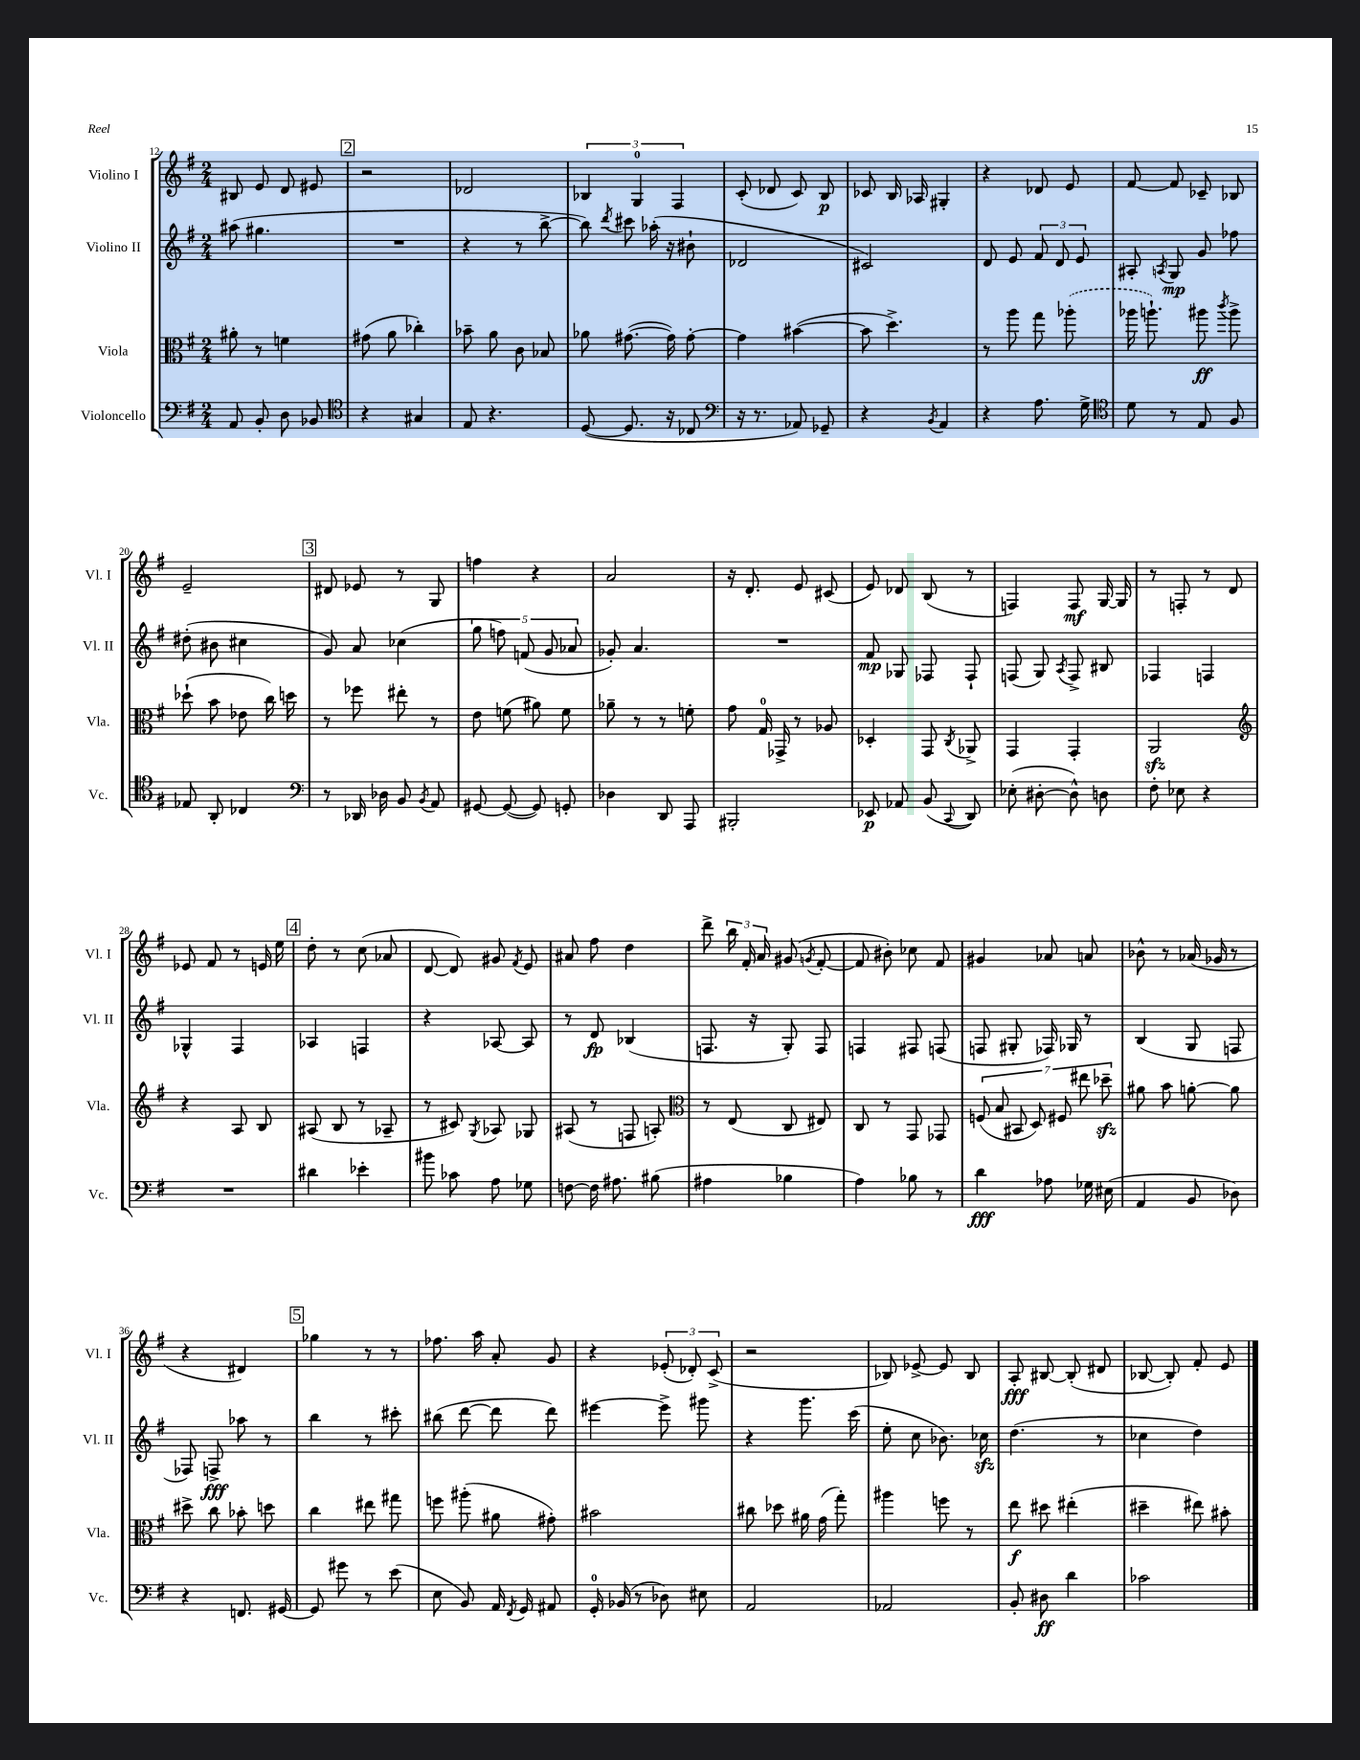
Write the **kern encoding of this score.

**kern	**dynam	**kern	**dynam	**kern	**dynam	**kern	**dynam
*part4	*part4	*part3	*part3	*part2	*part2	*part1	*part1
*staff4	*staff4	*staff3	*staff3	*staff2	*staff2	*staff1	*staff1
*I"Violoncello	*	*I"Viola	*	*I"Violino II	*	*I"Violino I	*
*I'Vc.	*	*I'Vla.	*	*I'Vl. II	*	*I'Vl. I	*
*clefF4	*	*clefC3	*	*clefG2	*	*clefG2	*
*k[f#]	*	*k[f#]	*	*k[f#]	*	*k[f#]	*
*M2/4	*	*M2/4	*	*M2/4	*	*M2/4	*
=12	=12	=12	=12	=12	=12	=12	=12
8AA/	.	8a#X'\	.	(8aa#X\	.	8B#X/	.
8BB'/	.	8r	.	4.gg#X\	.	8e/	.
8D\	.	4fn\	.	.	.	8d/	.
8BB-X/	.	.	.	.	.	8e#X/	.
!!LO:REH:place=s1:t=2
=13	=13	=13	=13	=13	=13	=13	=13
*clefC4	*	*	*	*	*	*	*
4r	.	(8g#X\	.	2r	.	2r	.
.	.	8a\	.	.	.	.	.
4G#X/	.	4cc-X'\)	.	.	.	.	.
=14	=14	=14	=14	=14	=14	=14	=14
8E/	.	8b-X~\	.	4r	.	2d-X/	.
4.r	.	8a\	.	.	.	.	.
.	.	8c\	.	8r	.	.	.
.	.	8B-X/	.	[8bb^\	.	.	.
=15	=15	=15	=15	=15	=15	=15	=15
([8D/	.	8a-X\	.	8bb\])	.	6B-X/	.
.	.	.	.	8qddd/	.	.	.
8.D/]	.	([8.g#X\	.	8ccc#X\	.	.	.
.	.	.	.	.	.	6G/	.
.	.	.	.	(16aa-X'\	.	.	.
16r	.	16g#\])	.	16r	.	.	.
.	.	.	.	.	.	6F#/	.
8C-X/	.	[8g#'\	.	8b#X`\	.	.	.
=16	=16	=16	=16	=16	=16	=16	=16
*clefF4	*	*	*	*	*	*	*
16r	.	4g#\]	.	2d-X/	.	(8c'/	.
8.r	.	.	.	.	.	.	.
.	.	.	.	.	.	8d-X/	.
8AA-X/)	.	([4b#X\	.	.	.	8c/)	.
8GG-X~/	.	.	.	.	.	8B/	p
=17	=17	=17	=17	=17	=17	=17	=17
4r	.	8b#\]	.	2c#X/)	.	8c-X/	.
.	.	4.dd^\)	.	.	.	16B/	.
.	.	.	.	.	.	16A-X/	.
8qBB/	.	.	.	.	.	.	.
4AA/	.	.	.	.	.	4G#X'/	.
=18	=18	=18	=18	=18	=18	=18	=18
4r	.	8r	.	8d/	.	4r	.
.	.	8aa\	.	8e/	.	.	.
8.A\	.	8gg\	.	12f#/	.	8d-X/	.
.	.	.	.	12d/	.	.	.
.	.	(8aa-X'\	.	.	.	8e/	.
.	.	.	.	12e/	.	.	.
16G^\	.	.	.	.	.	.	.
=19	=19	=19	=19	=19	=19	=19	=19
*clefC4	*	*	*	*	*	*	*
8d\	.	16aa-X\	.	8A#X'/	.	[8f#/	.
.	.	8.aan`\)	.	.	.	.	.
.	.	.	.	8qAn/	.	.	.
8r	.	.	.	8G/	mp	8f#/]	.
8E/	.	8aa#X\	ff	8g/	.	8c-X~/	.
.	.	8qccc/	.	.	.	.	.
8F#/	.	8aa#^\	.	8ff-X\	.	8B-X/	.
!!LO:LB:g=z
=20	=20	=20	=20	=20	=20	=20	=20
8E-X/	.	(8dd-X`\	.	(8dd#X'\	.	2e~/	.
8AA'/	.	8b\	.	8b#X\	.	.	.
4C-X/	.	8e-X\	.	4cc#X\	.	.	.
.	.	16cc\)	.	.	.	.	.
.	.	16ddn\	.	.	.	.	.
!!LO:REH:place=s1:t=3
=21	=21	=21	=21	=21	=21	=21	=21
*clefF4	*	*	*	*	*	*	*
8r	.	8r	.	8g/)	.	8d#X/	.
16DD-X/	.	8ff-X\	.	8a/	.	8e-X/	.
16D-X\	.	.	.	.	.	.	.
8BB/	.	8ee#X'\	.	(4cc-X\	.	8r	.
8qBB/	.	.	.	.	.	.	.
8AA/	.	8r	.	.	.	8G/	.
=22	=22	=22	=22	=22	=22	=22	=22
[8GG#X/	.	8e\	.	10gg\	.	4ffn\	.
.	.	.	.	10ffn\)	.	.	.
(8GG#/_	.	(8fn\	.	.	.	.	.
.	.	.	.	(10fn/	.	.	.
8GG#/])	.	8a#X\)	.	.	.	4r	.
.	.	.	.	10g/	.	.	.
8GGn'/	.	8f\	.	.	.	.	.
.	.	.	.	10a-X/	.	.	.
=23	=23	=23	=23	=23	=23	=23	=23
4D-X\	.	8a-X~\	.	8g-X'/)	.	2a/	.
.	.	8r	.	4.a/	.	.	.
8DD/	.	8r	.	.	.	.	.
8AAA/	.	8fn'\	.	.	.	.	.
=24	=24	=24	=24	=24	=24	=24	=24
2BBB#X'/	.	8g\	.	2r	.	16r	.
.	.	.	.	.	.	8.d'/	.
.	.	16G/	.	.	.	.	.
.	.	16GG-X^/	.	.	.	.	.
.	.	8r	.	.	.	8e/	.
.	.	8A-X/	.	.	.	(8c#X/	.
=25	=25	=25	=25	=25	=25	=25	=25
8EE-X/	p	4D-X'/	.	8f#/	mp	8e/)	.
8AA-X/	.	.	.	8G-X/	.	8d-X/	.
(8BB/	.	8GG/	.	8F-X/	.	(8B/	.
8qqCC/	.	8qC/	.	.	.	.	.
8DD/)	.	8AA-X^/	.	8F-`/	.	8r	.
=26	=26	=26	=26	=26	=26	=26	=26
(8E-X'\	.	4GG/	.	(8Fn/	.	4Fn/)	.
[8D#X'\	.	.	.	8G/)	.	.	.
.	.	.	.	8qA/	.	.	.
8D#^^\])	.	4GG'/	.	8F^/	.	8F/	mf
8Dn\	.	.	.	8B#X/	.	[16G/	.
.	.	.	.	.	.	16G/]	.
=27	=27	=27	=27	=27	=27	=27	=27
8F#'\	.	2AAzz/	.	4F-X/	.	8r	.
8E-X\	.	.	.	.	.	8Fn'/	.
4r	.	.	.	4Fn/	.	8r	.
.	.	.	.	.	.	8d/	.
!!LO:LB:g=z
=28	=28	=28	=28	=28	=28	=28	=28
*	*	*clefG2	*	*	*	*	*
2r	.	4r	.	4G-X^^/	.	8e-X/	.
.	.	.	.	.	.	8f#/	.
.	.	8A/	.	4F#/	.	8r	.
.	.	8B/	.	.	.	16en/	.
.	.	.	.	.	.	16ee\	.
!!LO:REH:place=s1:t=4
=29	=29	=29	=29	=29	=29	=29	=29
4d#X\	.	(8A#X/	.	4A-X/	.	8dd'\	.
.	.	8B/	.	.	.	8r	.
4e-X'\	.	8r	.	4Fn/	.	(8cc\	.
.	.	8A-X~/	.	.	.	8a-X/	.
=30	=30	=30	=30	=30	=30	=30	=30
8b#X\	.	8r	.	4r	.	[8d/	.
8c-X\	.	8c#X/)	.	.	.	8d/])	.
.	.	8qG/	.	.	.	.	.
8A\	.	8A-X/	.	[8A-X/	.	8g#X/	.
.	.	.	.	.	.	8qf#/	.
8G-X\	.	8G-X/	.	8A-/]	.	8e/	.
=31	=31	=31	=31	=31	=31	=31	=31
[8Fn\	.	(8A#X/	.	8r	.	8a#X/	.
16F\]	.	8r	.	8d/	fp	8ff#\	.
8.A#X\	.	.	.	.	.	.	.
.	.	8Fn/	.	(4B-X/	.	4dd\	.
(8B#X\	.	8An'/)	.	.	.	.	.
=32	=32	=32	=32	=32	=32	=32	=32
*	*	*clefC3	*	*	*	*	*
4A#X\	.	8r	.	8.Fn/	.	8ddd^\	.
.	.	(8E/	.	.	.	24bb\	.
.	.	.	.	.	.	24f#'/	.
.	.	.	.	16r	.	.	.
.	.	.	.	.	.	24a/	.
4B-X\	.	8C/	.	8G'/)	.	(8g#X/	.
.	.	.	.	.	.	8qgn/	.
.	.	8E#X/)	.	8F/	.	[8f#'/	.
=33	=33	=33	=33	=33	=33	=33	=33
4A\)	.	8C/	.	4Fn/	.	8f#/]	.
.	.	8r	.	.	.	8b#X'\)	.
8B-X\	.	8GG/	.	8F#X/	.	8cc-X\	.
8r	.	8GG-X/	.	(8Fn/	.	8f#/	.
=34	=34	=34	=34	=34	=34	=34	=34
4d\	fff	(14Fn/	.	8Fn/	.	4g#X/	.
.	.	14B/	.	.	.	.	.
.	.	.	.	8G#X'/	.	.	.
.	.	14BB#X/	.	.	.	.	.
.	.	14D/)	.	.	.	.	.
8A-X\	.	.	.	16F-X/)	.	8a-X/	.
.	.	14F#X/	.	.	.	.	.
.	.	.	.	16G-X/	.	.	.
.	.	14ee#X\	.	.	.	.	.
16G-X\	.	.	.	8r	.	8an/	.
.	.	14dd-Xzz~\	.	.	.	.	.
(16E#X\	.	.	.	.	.	.	.
=35	=35	=35	=35	=35	=35	=35	=35
4AA/	.	8a#X\	.	(4B/	.	8b-X^^\	.
.	.	8b\	.	.	.	8r	.
8BB/	.	[8an'\	.	8G/	.	(16a-X/	.
.	.	.	.	.	.	16g-X/	.
8D-X\)	.	8a\]	.	8Fn/	.	8r	.
!!LO:LB:g=z
=36	=36	=36	=36	=36	=36	=36	=36
4r	.	8dd#X^\	.	8F-X/)	.	4r	.
.	.	8cc\	.	8Fn^/	fff	.	.
8.FFn/	.	8b-X'\	.	8aa-X\	.	4d#X/)	.
.	.	8ddn\	.	8r	.	.	.
[16GG#X/	.	.	.	.	.	.	.
!!LO:REH:place=s1:t=5
=37	=37	=37	=37	=37	=37	=37	=37
8GG#/]	.	4cc\	.	4bb\	.	4gg-X\	.
8g#X\	.	.	.	.	.	.	.
8r	.	8ee#X\	.	8r	.	8r	.
(8e\	.	8gg#X\	.	8ccc#X'\	.	8r	.
=38	=38	=38	=38	=38	=38	=38	=38
8E\	.	8ffn\	.	(8bb#X\	.	8.ff-X\	.
8BB/)	.	(8aa#X'\	.	[8ddd\	.	.	.
.	.	.	.	.	.	16aa\	.
16AA/	.	8a#X\	.	8ddd\]	.	8a'/	.
8qFF#/	.	.	.	.	.	.	.
16GG/	.	.	.	.	.	.	.
8AA#X/	.	8g#X'\)	.	8ddd\)	.	8g/	.
=39	=39	=39	=39	=39	=39	=39	=39
16GG'/	.	2b#X\	.	[4eee#X\	.	4r	.
(16BB-X/	.	.	.	.	.	.	.
8r	.	.	.	.	.	.	.
8D-X\)	.	.	.	8eee#^\]	.	(12e-X'/	.
.	.	.	.	.	.	12d-X'/)	.
8E#X\	.	.	.	8ggg#X\	.	.	.
.	.	.	.	.	.	(12c^/	.
=40	=40	=40	=40	=40	=40	=40	=40
2AA/	.	8cc#X\	.	4r	.	2r	.
.	.	8dd-X\	.	.	.	.	.
.	.	16a#X\	.	8.ggg\	.	.	.
.	.	(16g\	.	.	.	.	.
.	.	8gg'\)	.	.	.	.	.
.	.	.	.	(16ccc\	.	.	.
=41	=41	=41	=41	=41	=41	=41	=41
2AA-X/	.	4aa#X\	.	8ee'\	.	8B-X/)	.
.	.	.	.	8cc\	.	[8e-X^/	.
.	.	8ffn\	.	8.b-X\)	.	8e-/]	.
.	.	8r	.	.	.	8B-/	.
.	.	.	.	16cc-Xzz\	.	.	.
=42	=42	=42	=42	=42	=42	=42	=42
8BB'/	.	8ee\	f	(4.dd\	.	8A'/	fff
8D#X\	ff	8dd#X\	.	.	.	[8B#X/	.
4d\	.	(4ee#X'\	.	.	.	(8B#'/]	.
.	.	.	.	8r	.	8d#X/	.
=43	=43	=43	=43	=43	=43	=43	=43
2c-X\	.	4dd#X~\	.	4cc-X\	.	[8B-X/	.
.	.	.	.	.	.	8B-'/])	.
.	.	8ee#X\)	.	4dd\)	.	8f#'/	.
.	.	8b#X'\	.	.	.	8e/	.
==	==	==	==	==	==	==	==
*-	*-	*-	*-	*-	*-	*-	*-
